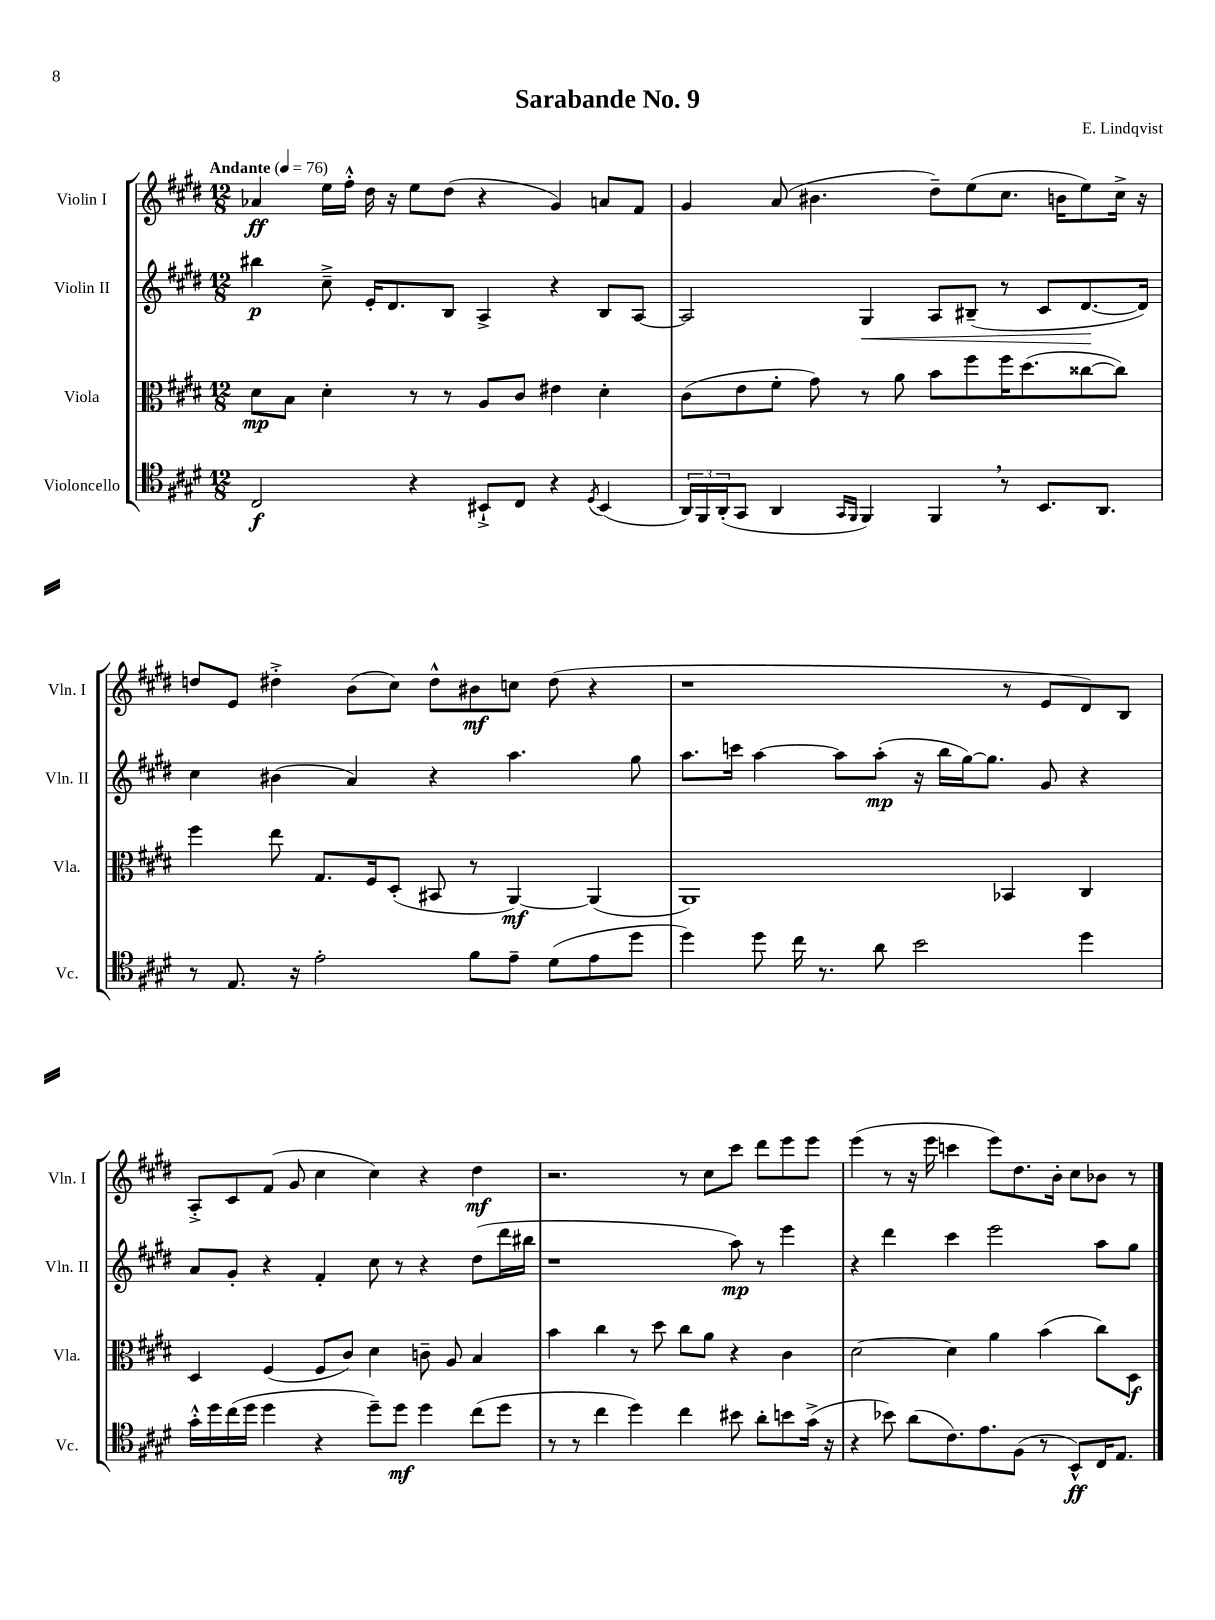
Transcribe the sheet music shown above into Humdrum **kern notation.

**kern	**kern	**kern	**kern
*staff4	*staff3	*staff2	*staff1
*clefC4	*clefC3	*clefG2	*clefG2
*k[f#c#g#d#]	*k[f#c#g#d#]	*k[f#c#g#d#]	*k[f#c#g#d#]
*M12/8	*M12/8	*M12/8	*M12/8
*MM76	*MM76	*MM76	*MM76
2C#	8d#	4bb#	4a-
.	8B	.	.
.	4d#'	8cc#~^	16ee
.	.	.	16ff#'^^
.	.	16e'	16dd#
.	.	8.d#	16r
4r	8r	.	8ee
.	8r	8B	(8dd#
8BB#`^	8A	4A^	4r
8C#	8c#	.	.
4r	4e#	4r	4g#)
8qD#	.	.	.
(4BB#	4d#'	8B	8a
.	.	[8A	8f#
=	=	=	=
24AA)	(8c#	2A]	4g#
24FF#	.	.	.
(24AA'	.	.	.
8GG#	8e	.	.
4AA	8f#'	.	(8a
.	8g#)	.	4.b#
16qqGG#	.	.	.
16qqFF#	.	.	.
4FF#)	8r	4G#	.
.	8a	.	.
4FF#	8b	8A	8dd#~)
.	8ff#	(8B#~	(8ee
8r	16ff#	8r	8.cc#
.	(8.dd#	.	.
8.BB	.	8c#	.
.	.	.	16b
.	[8cc##	[8.d#	8ee)
8.AA	.	.	.
.	8cc##])	.	16cc#^
.	.	16d#])	16r
=	=	=	=
8r	4ff#	4cc#	8dd
8.E	.	.	8e
.	8ee	(4b#	4dd#'^
16r	.	.	.
2e'	8.G#	.	.
.	.	4a)	(8b
.	16F#	.	.
.	(8D#'	.	8cc#)
.	8BB#	4r	8dd#^^
8f#	8r	.	8b#
8e~	[4AA)	4.aa	8cc
(8d#	.	.	(8dd#
8e	(4AA]	.	4r
8dd#	.	8gg#	.
=	=	=	=
4dd#)	1AA)	8.aa	1r
.	.	16ccc	.
8dd#	.	[4aa	.
16cc#	.	.	.
8.r	.	.	.
.	.	8aa]	.
8a	.	(8aa'	.
2b	.	16r	.
.	.	16bb	.
.	.	[16gg#)	.
.	.	8.gg#]	.
.	4BB-	.	8r
.	.	8g#	8e
4dd#	4C#	4r	8d#)
.	.	.	8B
=	=	=	=
16g#'^^	4D#	8a	8A'^
16dd#	.	.	.
(16cc#	.	8g#'	8c#
16dd#	.	.	.
4dd#	(4F#	4r	(8f#
.	.	.	8g#
4r	8F#	4f#'	4cc#
.	8c#)	.	.
8dd#~)	4d#	8cc#	4cc#)
8dd#	.	8r	.
4dd#	8c~	4r	4r
.	8A	.	.
(8cc#	4B	(8dd#	4dd#
8dd#	.	16ddd#	.
.	.	16bb#	.
=	=	=	=
8r	4b	1r	2.r
8r	.	.	.
4cc#	4cc#	.	.
4dd#)	8r	.	.
.	8dd#	.	.
4cc#	8cc#	.	8r
.	8a	.	8cc#
8b#	4r	8aa)	8ccc#
8a'	.	8r	8ddd#
8b	4c#	4eee	8eee
(16g#^	.	.	8eee
16r	.	.	.
=	=	=	=
4r	[2d#	4r	(4eee
8b-)	.	4ddd#	8r
(8a	.	.	16r
.	.	.	16eee
8.c#)	4d#]	4ccc#	4ccc
8.e	.	.	.
.	4a	2eee	8eee)
(8F#	.	.	8.dd#
8r	(4b	.	.
.	.	.	16b'
8BB^^)	.	.	8cc#
16C#	8cc#)	8aa	8b-
8.E	.	.	.
.	8D#	8gg#	8r
==	==	==	==
*-	*-	*-	*-
